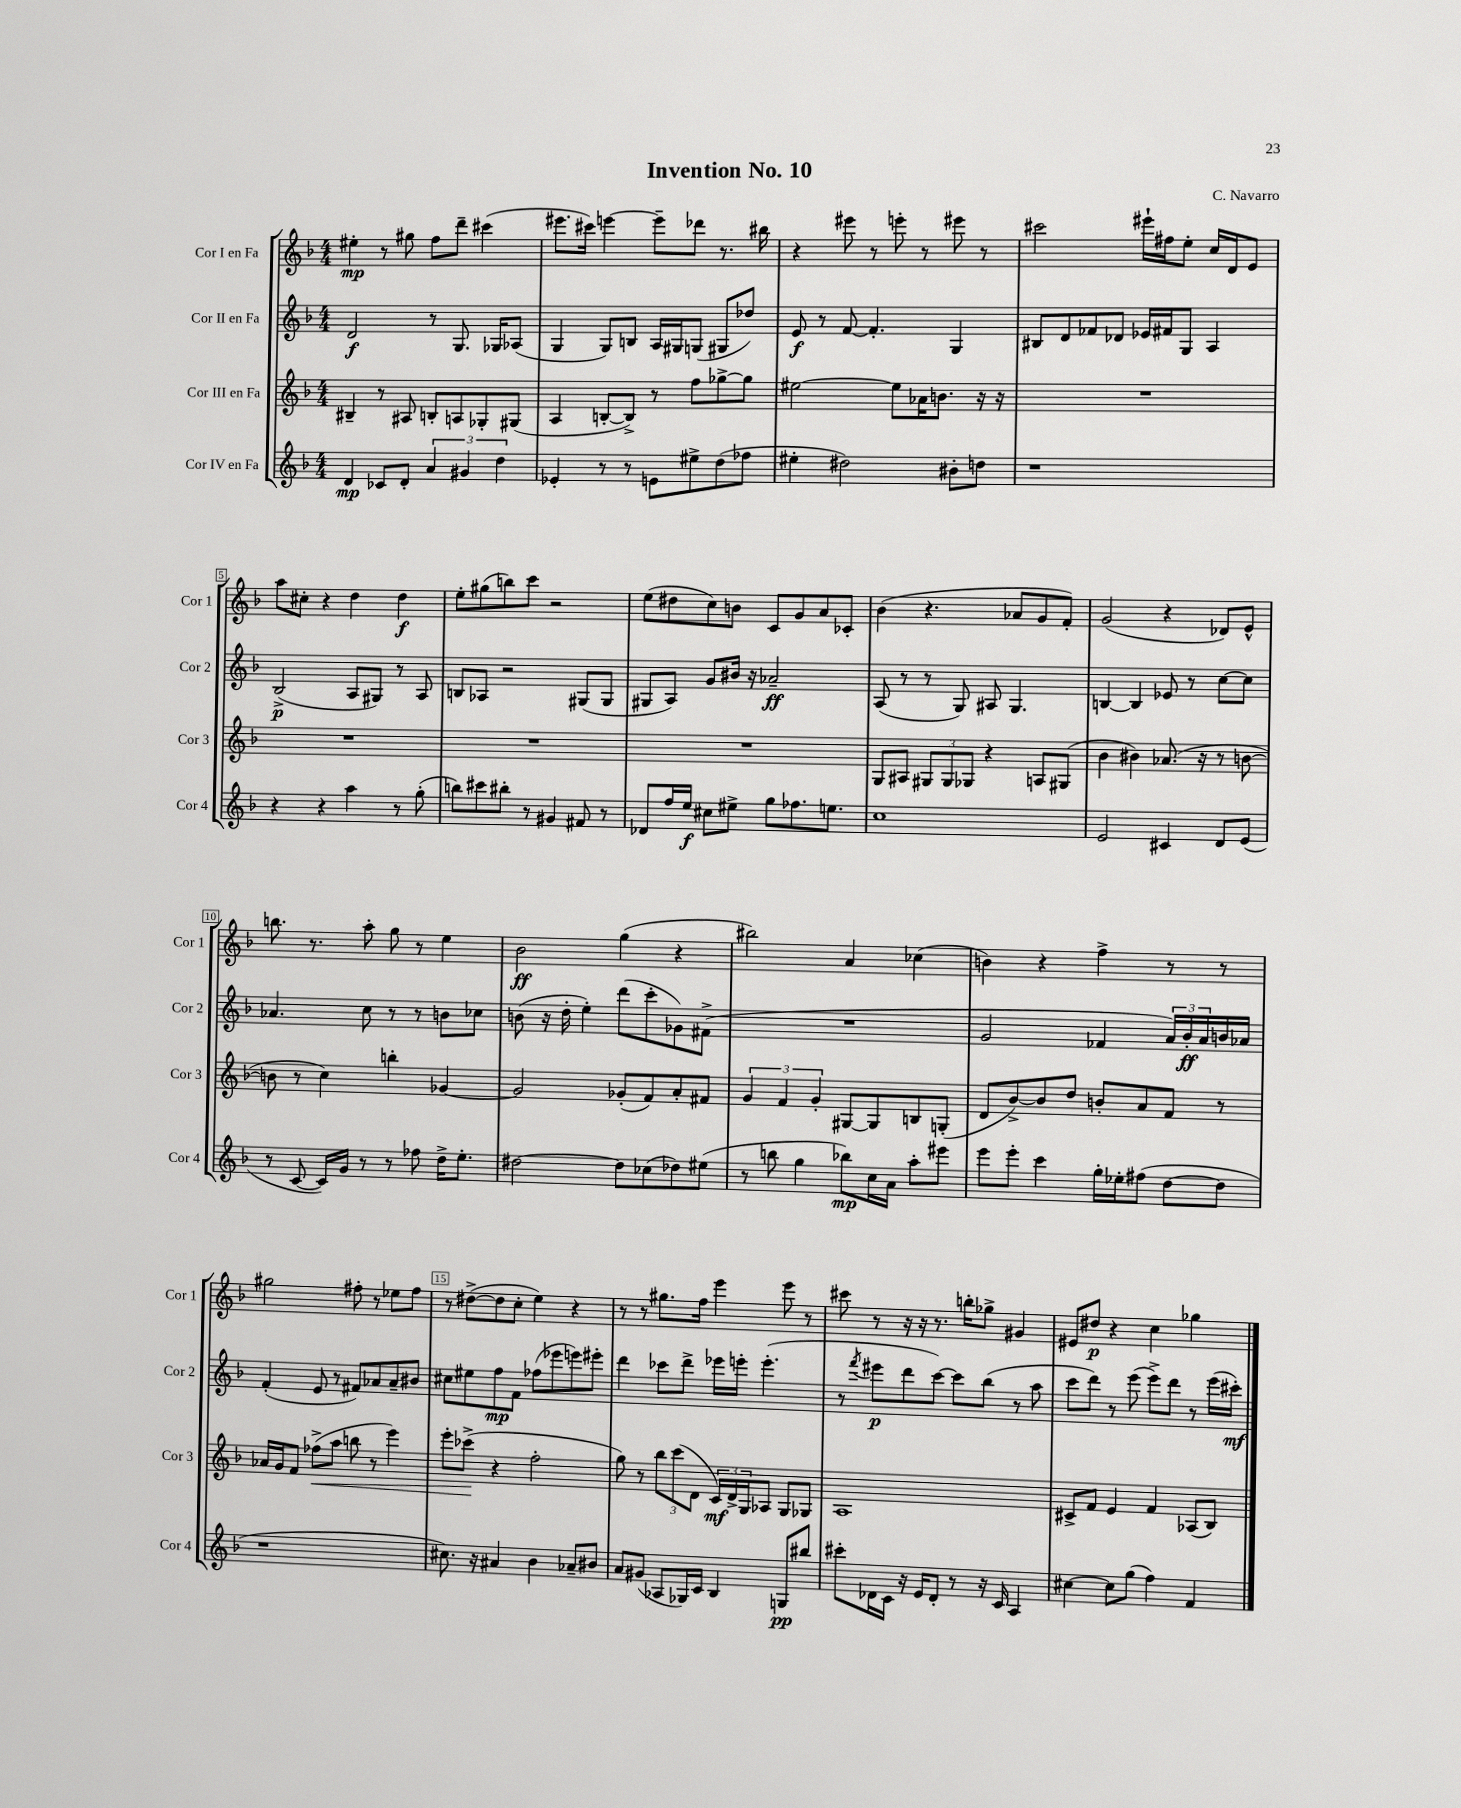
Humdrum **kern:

**kern	**kern	**kern	**kern
*staff4	*staff3	*staff2	*staff1
*clefG2	*clefG2	*clefG2	*clefG2
*k[b-]	*k[b-]	*k[b-]	*k[b-]
*M4/4	*M4/4	*M4/4	*M4/4
4d/	4B#~/	2d/	4ee#'\
8c-/L	8r	.	8r
8d'/J	8A#/	.	8gg#\
6a/	8B'/L	8r	8ff\L
.	8A/	8.G/	8ddd~\J
6g#/	.	.	.
.	8G-'/	.	(4ccc#\
.	.	16G-/LK	.
6dd\	.	.	.
.	(8G#/J	(8A-/J	.
=	=	=	=
4e-'/	4A/	4G/	8.eee#\L
.	.	.	16ccc#\Jk)
8r	[8B'/L	8G/L)	[4eee\
8r	8B^/]J)	8B/J	.
8e\L	8r	16A/LL	8eee~\]L
.	.	16G#/J	.
8ee#^\	8ff\L	(8G/J	8ddd-\J
(8dd\	[8gg-^\	8G#/L	8.r
8ff-\J	8gg-\]J	8dd-/J)	.
.	.	.	16bb#\
=	=	=	=
4ee#'\	[2ee#\	8e/	4r
.	.	8r	.
2dd#\)	.	[8f/	8eee#\
.	.	4.f'/]	8r
.	8ee#\]L	.	8eee'\
.	16a-\K	.	8r
.	8.b\J	.	.
8b#'\L	.	4G/	8eee#\
8dd\J	16r	.	8r
.	16r	.	.
=	=	=	=
1r	1r	8B#/L	2ccc#\
.	.	8d/	.
.	.	8f-/	.
.	.	8d-/J	.
.	.	16e-/LL	16eee#`\LL
.	.	16f#/J	16ff#\J
.	.	8G/J	8ee'\J
.	.	4A/	16cc/LL
.	.	.	16d/J
.	.	.	8e/J
=	=	=	=
4r	1r	(2B-^/	8aa\L
.	.	.	8cc#'\J
4r	.	.	4r
4aa\	.	8A/L	4dd\
.	.	8G#/J)	.
8r	.	8r	4dd\
(8gg'\	.	8A/	.
=	=	=	=
8bb\L)	1r	8B/L	8ee'\L
8ccc#\	.	8A-/J	(8gg#\
8bb#'\J	.	2r	8bb\)
8r	.	.	8ccc\J
4g#/	.	.	2r
8f#/	.	(8G#/L	.
8r	.	8G#/J	.
=	=	=	=
8d-/L	1r	8G#/L	(8ee\L
16ff/L	.	8A/J)	8dd#\
16ee/JJ	.	.	.
8cc#\L	.	8g/L	8cc\)
8ee#^\J	.	16b#/Jk	8b\J
.	.	16r	.
8gg\L	.	2a-~/	8c/L
8.ff-\	.	.	8g/
.	.	.	8a/
8.ee\J	.	.	.
.	.	.	8c-'/J
=	=	=	=
1cc	8G/L	(8A/	(4b-\
.	8A#/J	8r	.
.	12G#/L	8r	4.r
.	12G#/	.	.
.	.	8G/)	.
.	12G-/J	.	.
.	4r	8A#/	.
.	.	4.G/	8a-/L
.	8A/L	.	8g/
.	(8G#/J	.	8f'/J)
=	=	=	=
2e/	4b-\	[4B/	(2g/
.	4b#\)	4B/]	.
4c#/	(8.a-/	8e-/	4r
.	.	8r	.
.	16r	.	.
8d/L	8r	[8cc\L	8d-/L)
(8e/J	[8b\	8cc\]J	8e^^/J
=	=	=	=
8r	8b\]	4.a-/	8.bb\
[8c/	8r	.	.
.	.	.	8.r
16c/]LL)	4cc\)	.	.
16g/JJ	.	.	.
8r	.	8cc\	8aa'\
8r	4bb'\	8r	8gg\
8ff-\	.	8r	8r
16dd^\LK	[4g-/	8b\L	4ee\
8.ee'\J	.	.	.
.	.	8cc-\J	.
=	=	=	=
[2dd#\	2g-/]	(8b\	2b-\
.	.	16r	.
.	.	16dd'\	.
.	.	4ee'\)	.
8dd#\]L	(8g-'/L	(8ddd\L	(4gg\
(8cc-\	8f/)	8ccc'\	.
8dd-\)	8a'/	8g-\)	4r
(8ee#\J	8f#/J	(8f#^\J	.
=	=	=	=
8r	6g/	1r	2bb#\)
8bb\	.	.	.
.	6f/	.	.
4gg\	.	.	.
.	6g'/	.	.
8bb-\L)	[8G#/L	.	4a/
16cc\L	8G#/]	.	.
16a\JJ	.	.	.
8aa'\L	8B/	.	(4cc-\
8eee#\J	(8G'/J	.	.
=	=	=	=
8eee\L	8d/L	2g/	4b\)
8eee'\J	[8b-^/)	.	.
4ccc\	8b-/]	.	4r
.	8dd/J	.	.
16gg'\LL	8b'/L	4f-/	4ff^\
16ee-'\J	.	.	.
(8ff#\J	8a/	.	.
[8dd\L	8f/J	24a/LL)	8r
.	.	24b-'/	.
.	.	24a/	.
8dd\]J	8r	16b/	8r
.	.	16a-/JJ	.
=	=	=	=
1r	16a-/LL	(4f'/	2gg#\
.	16g/J	.	.
.	8f/J	.	.
.	(8ff-^\L	8e/	.
.	8aa\J	8r	.
.	8bb\	8f#/L)	8ff#'\
.	8r	8a-/	8r
.	4eee\)	8a-~/	8ee-\L
.	.	8b#/J	8ff#\J
=	=	=	=
8.cc#\)	8eee'\L	8cc#\L	8r
.	(8ccc-^\J	8ee#\	([8dd#^\L
16r	.	.	.
4a#/	4r	8ff\	8dd#\]
.	.	8f\J	8cc'\J
4b-\	2ff'\	(8ff-\L	4ee\)
.	.	8eee-\	.
8a-~/L	.	8eee\)	4r
8b#/J	.	8eee#'\J	.
=	=	=	=
8a/L	8gg\)	4ddd\	8r
(8g#/J	8r	.	8r
8A-/L	12bb-\L	8ccc-\L	8.gg#\L
.	(12ccc\	.	.
16G-/L)	.	8ddd^\J	.
.	12d\J	.	.
16c/JJ	.	.	16ff\Jk
4B-/	24c/LL)	16eee-\LL	4eee\
.	24d^/	.	.
.	.	16eee'\JJ	.
.	24G/J	.	.
.	8A-/J	(4.eee'\	.
8G/L	8G/L	.	8eee\
8bb#/J	8G-/J	.	8r
=	=	=	=
8ccc#'\L	1A	8r	8ccc#\
.	.	8qfff/	.
16d-\L	.	8eee#\L	8r
16c\JJ	.	.	.
16r	.	8ddd\	16r
16e/LK	.	.	16r
8d-'/J	.	[8ccc\J)	8.r
8r	.	8ccc\]L	.
.	.	.	16bb'\LK
16r	.	(8bb-\J	8gg-^\J
16c/	.	.	.
4A/	.	8r	4g#/
.	.	8aa\	.
=	=	=	=
[4cc#\	8c#^/L	8ccc\L	8e#/L
.	8f/J	8ddd\J)	8dd#/J
8cc#\]L	4e/	8r	4r
(8gg\J	.	(8eee\	.
4ff\)	4f/	8eee^\L)	4cc\
.	.	8ddd\J	.
4f/	(8A-/L	8r	4gg-\
.	8B-/J)	(16eee\LL	.
.	.	16ccc#'\JJ)	.
==	==	==	==
*-	*-	*-	*-
